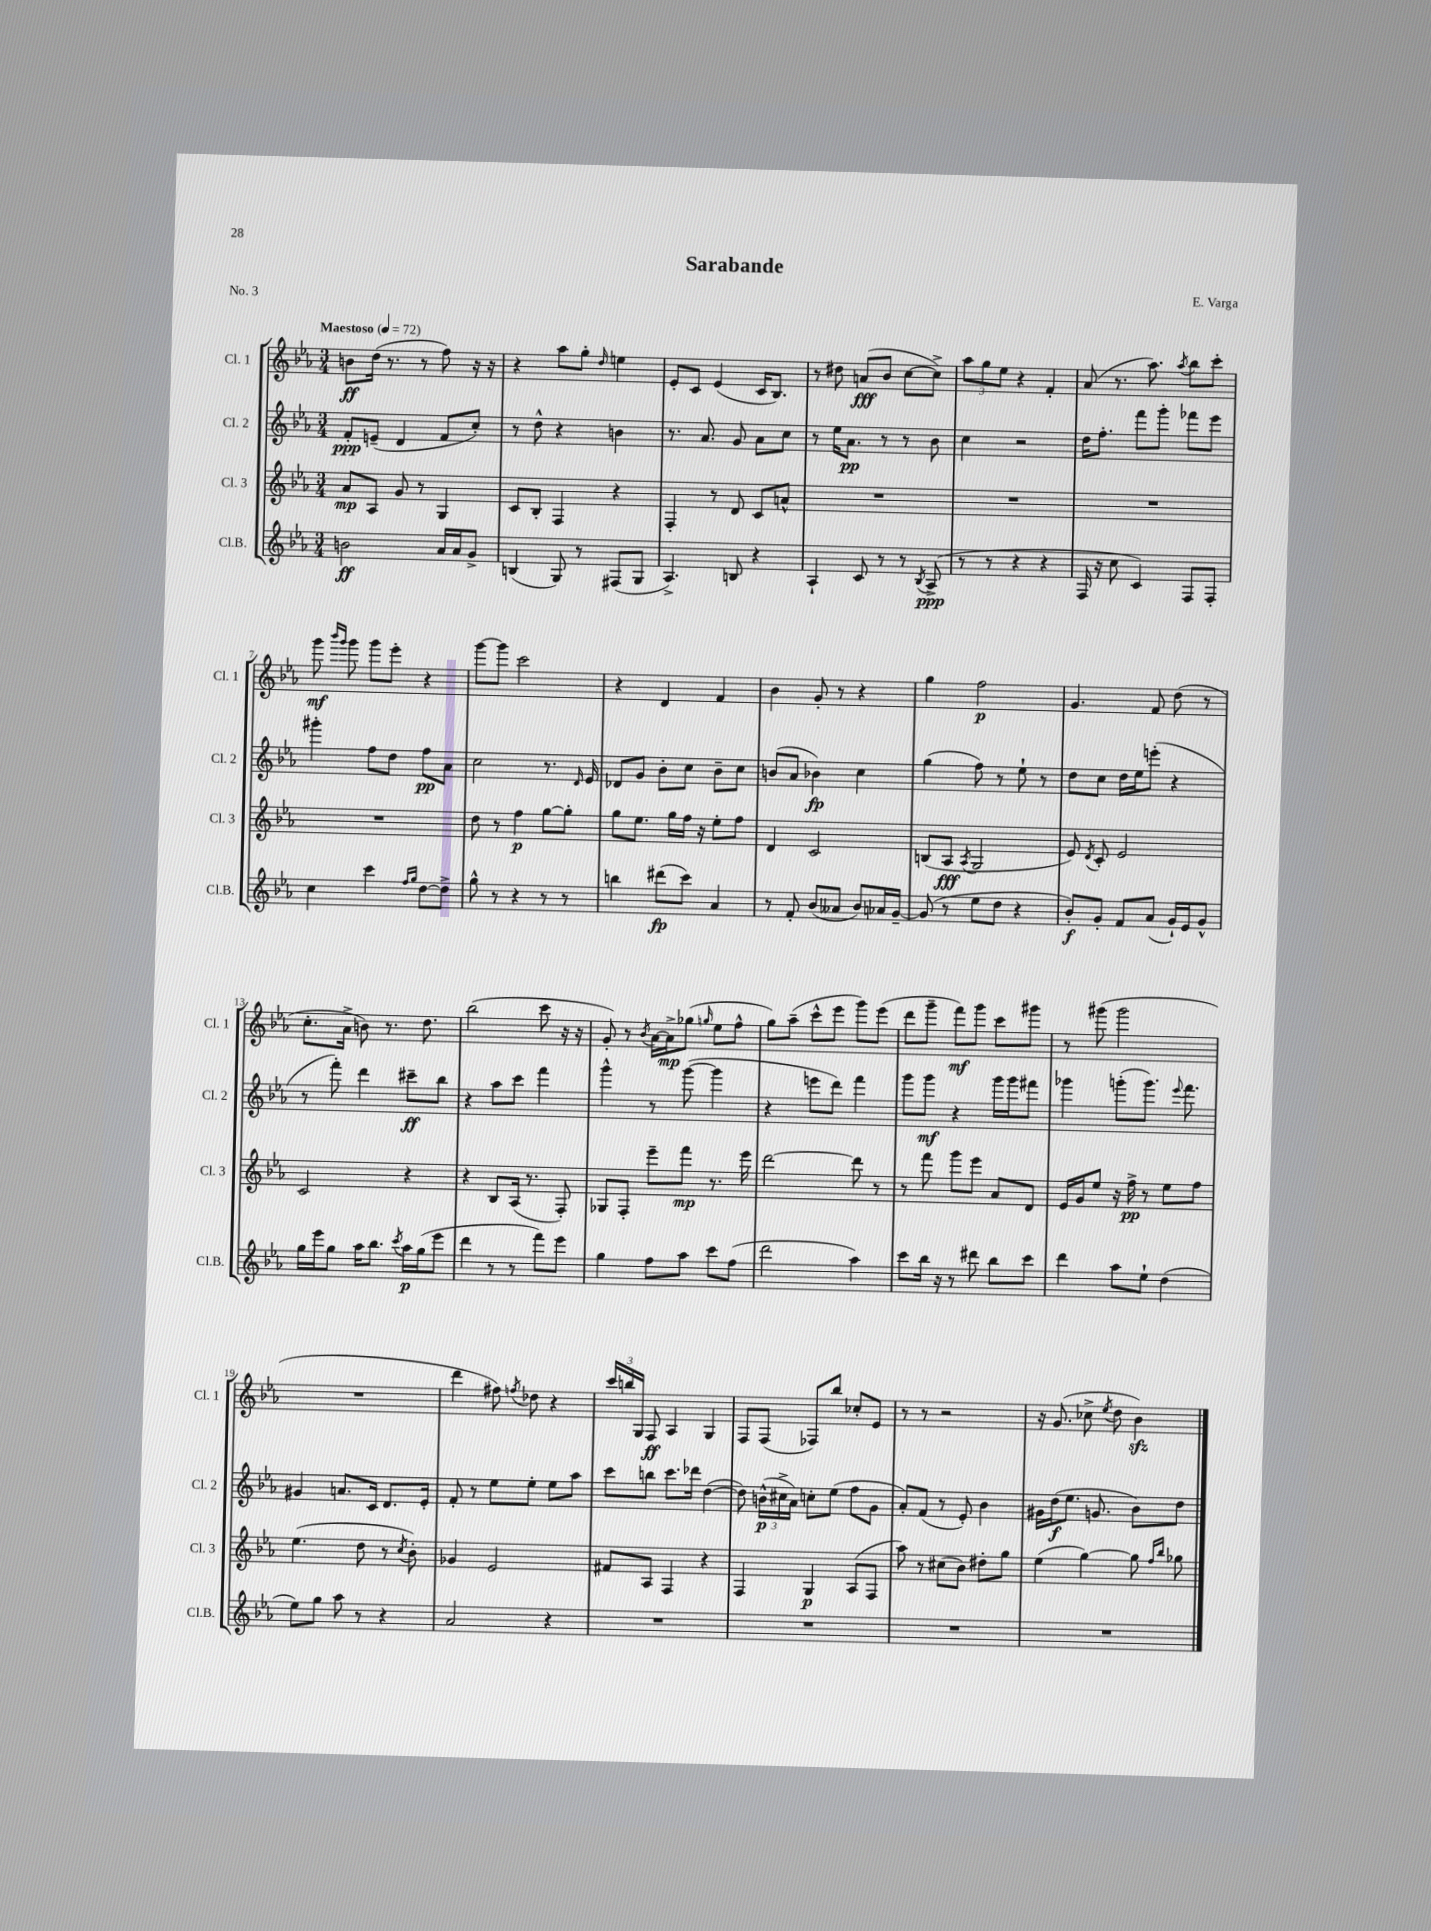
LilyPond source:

\header { title = "Sarabande" composer = "E. Varga" piece = "No. 3" }
<<
\new StaffGroup <<
\new Staff = "s0" \with { instrumentName = "Cl. 1" shortInstrumentName = "Cl. 1" } {
    \clef treble \key ees \major \numericTimeSignature \time 3/4 \tempo "Maestoso" 4 = 72
    \autoBeamOff b'8[\ff d''16]( r8. r8 f''8) r16 r16 |
    r4 aes''8[ g''8]-. \grace { d''16 } e''4 |
    ees'8[-. c'8] ees'4( c'16[ bes8.]) |
    r8 dis''8 a'8[\fff( bes'8] c''8[~ c''8]->) |
    \tuplet 3/2 { aes''8[ g''8 ees''8] } r4 f'4-. |
    aes'8( r8. aes''8.) \acciaccatura { aes''8 } bes''8[ c'''8]-. |
    g'''8\mf \grace { bes'''16[ g'''16] } g'''8 g'''8[ ees'''8]-. r4 |
    g'''8[~ g'''8] c'''2 |
    r4 d'4 f'4 |
    bes'4 g'8-. r8 r4 |
    g''4 f''2\p |
    g'4. f'8 d''8( r8 |
    c''8.[-. aes'16]-> b'8) r8. d''8. |
    bes''2( c'''8 r16 r16 |
    g'8-.) r8 \acciaccatura { bes'8 } aes'16[~ aes'16->\mp ges''8]( \grace { g''16 } ees''8[ f''8]-^ |
    g''8[) aes''8]--( c'''8[-^ ees'''8] g'''8[) ees'''8]( |
    d'''8[ g'''8]-- f'''8[\mf) g'''8] c'''8[ gis'''8] |
    r8 gis'''8( gis'''2 |
    R2. |
    d'''4 fis''8) \acciaccatura { f''8 } des''8 r4 |
    \tuplet 3/2 { c'''16[ b''16 g16] } f8\ff aes4 g4 |
    f8[ f8]( fes8[) bes''8] ces''8[-. ees'8] |
    r8 r8 r2 |
    r16 g'8.( ces''8-> \acciaccatura { ees''8 } d''8 bes'4\sfz) \bar "|." |
}
\new Staff = "s1" \with { instrumentName = "Cl. 2" shortInstrumentName = "Cl. 2" } {
    \clef treble \key ees \major \numericTimeSignature \time 3/4
    \autoBeamOff f'8[-.\ppp e'8]--( d'4 f'8[ c''8]-.) |
    r8 d''8-^ r4 b'4 |
    r8. aes'8. g'8 aes'8[ c''8] |
    r8 ees''16[ aes'8.]\pp r8 r8 bes'8 |
    c''4 r2 |
    d''16[ f''8.]-. f'''8[ g'''8]-. fes'''8[ ees'''8] |
    gis'''4-. f''8[ d''8] f''8[\pp aes'8] |
    c''2 r8. \grace { d'16 } ees'16 |
    des'8[ g'8] bes'8[-. c''8] bes'8[-- c''8] |
    b'8[( aes'8] bes'4\fp) c''4 |
    g''4( f''8) r8 ees''8-! r8 |
    d''8[ c''8] d''16[ ees''16 e'''8]-.( r4 |
    r8 f'''8-.) d'''4 cis'''8[--\ff bes''8] |
    r4 aes''8[ c'''8] f'''4 |
    g'''4-^ r8 g'''8~( g'''4 |
    r4 e'''8[ d'''8]) f'''4 |
    g'''8[ g'''8]\mf r4 g'''16[ g'''16 fis'''8] |
    ges'''4 g'''8[-.( g'''8.]) \appoggiatura { ees'''8 } f'''8. |
    gis'4 a'8.[ c'16] d'8.[ ees'16]-. |
    f'8-. r8 ees''8[ ees''8]-. ees''8[ aes''8] |
    c'''8[ b''8] c'''8.[ des'''16] d''4~( |
    d''8) \tuplet 3/2 { b'16[-^\p( cis''16-> aes'16]) } c''8[-. ees''8]( f''8[ g'8] |
    aes'8[-.) f'8]( r8 ees'8-.) bes'4 |
    gis'16[ d''16\f( ees''8.] g'8. bes'8[) d''8] \bar "|." |
}
\new Staff = "s2" \with { instrumentName = "Cl. 3" shortInstrumentName = "Cl. 3" } {
    \clef treble \key ees \major \numericTimeSignature \time 3/4
    \autoBeamOff aes'8[\mp aes8] g'8 r8 g4 |
    c'8[ bes8]-. f4 r4 |
    f4-. r8 d'8 c'8[ a'8]-^ |
    R2. |
    R2. |
    R2. |
    R2. |
    d''8 r8 f''4\p g''8[~ g''8]-. |
    g''8[ ees''8.] g''16[ f''16] r16 ees''8[-. f''8] |
    d'4 c'2 |
    b8[( aes8]\fff \acciaccatura { aes8 } g2 |
    ees'8) \acciaccatura { d'8 } c'8-. ees'2 |
    c'2 r4 |
    r4 bes8[ aes16]( r8. f8-.) |
    ges8[ f8]-. ees'''8[-- f'''8]\mp r8. ees'''16 |
    d'''2~ d'''8 r8 |
    r8 f'''8 g'''8[ ees'''8] aes'8[ d'8] |
    ees'16[ g'16 ees''8] r16 f''16->\pp r8 ees''8[ f''8] |
    ees''4.( d''8 r8 \acciaccatura { c''8 } bes'8-.) |
    ges'4 ees'2 |
    fis'8[ aes8] f4 r4 |
    f4 g4\p aes8[( f8] |
    aes''8) r8 cis''8[( bes'8]) dis''8[-. g''8] |
    ees''4( g''4~) g''8 \grace { f''16[ bes''16] } ges''8 \bar "|." |
}
\new Staff = "s3" \with { instrumentName = "Cl.B." shortInstrumentName = "Cl.B." } {
    \clef treble \key ees \major \numericTimeSignature \time 3/4
    \autoBeamOff b'2\ff aes'16[ aes'16 g'8]-> |
    b4( g8) r8 fis8[( g8] |
    aes4.->) b8 r4 |
    aes4-! c'8 r8 r8 \acciaccatura { bes8 } aes8->\ppp( |
    r8 r8 r4 r4 |
    f16 r16 c''8 c'4) f8[ f8]-. |
    c''4 c'''4 \grace { f''16[ g''16] } d''8[~ d''8]-> |
    g''8-^ r8 r4 r8 r8 |
    b''4 dis'''8[\fp( c'''8]) aes'4 |
    r8 f'8-. bes'8[( aeses'8] bes'8[) aes'16 g'16]~-- |
    g'8( r8 ees''8[ d''8] r4 |
    bes'8[-.\f) g'8]-. f'8[ aes'8]( g'16[-!) ees'16 g'8]-^ |
    g''16[ ees'''16 g''8] aes''16[ bes''8.] \acciaccatura { c'''8 } aes''16[\p g''16( ees'''8] |
    d'''4 r8 r8 f'''8[) ees'''8] |
    g''4 f''8[ aes''8] c'''8[ f''8]( |
    d'''2 aes''4) |
    c'''8[ bes''16] r16 r8 dis'''8 bes''8[ c'''8] |
    d'''4 aes''8[ ees''8]-! d''4( |
    ees''8[) g''8] aes''8 r8 r4 |
    aes'2 r4 |
    R2. |
    R2. |
    R2. |
    R2. \bar "|." |
}
>>
>>
